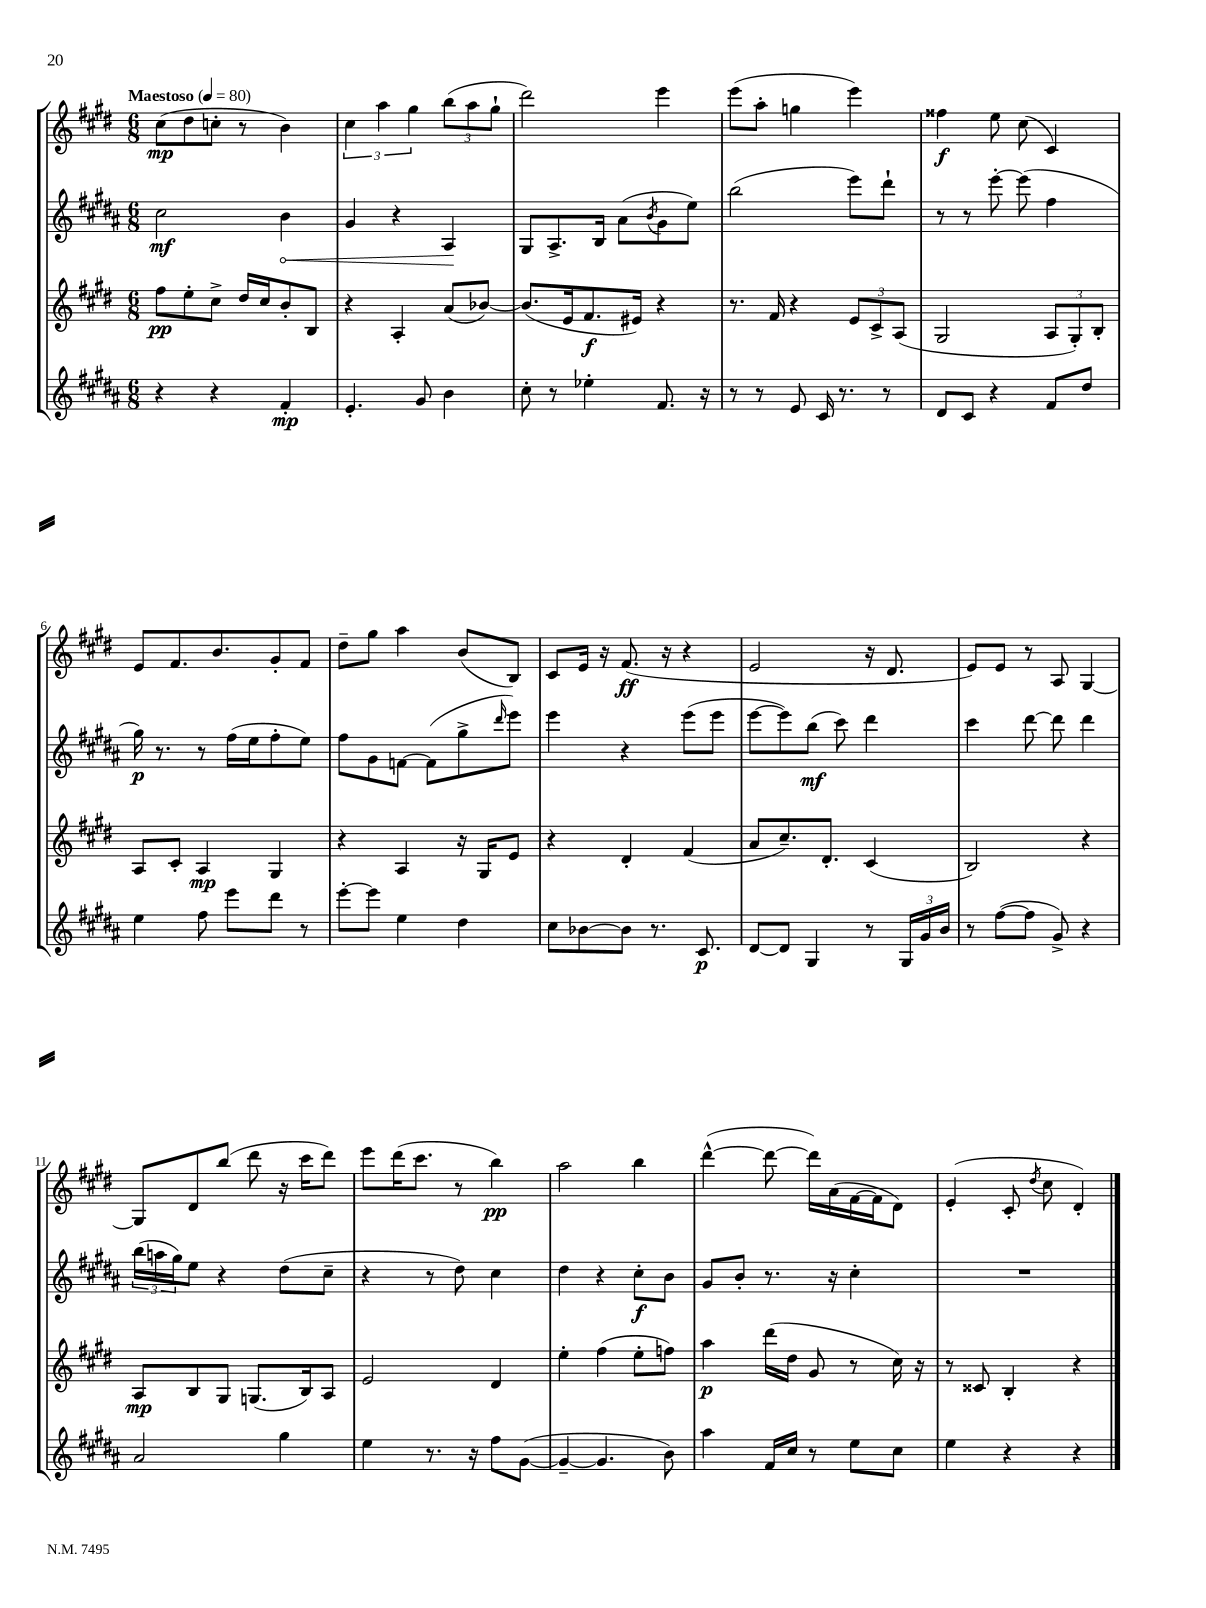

**kern	**kern	**kern	**kern
*staff4	*staff3	*staff2	*staff1
*clefG2	*clefG2	*clefG2	*clefG2
*k[f#c#g#d#a#]	*k[f#c#g#d#]	*k[f#c#g#d#a#]	*k[f#c#g#d#]
*M6/8	*M6/8	*M6/8	*M6/8
*MM80	*MM80	*MM80	*MM80
4r	8ff#\L	2cc#\	(8cc#\L
.	8ee'\	.	8dd#\
4r	8cc#^\J	.	8cc'\J
.	16dd#/LL	.	8r
.	16cc#/J	.	.
4f#'/	8b'/	4b\	4b\)
.	8B/J	.	.
=	=	=	=
4.e'/	4r	4g#/	6cc#\
.	.	.	6aa\
.	4A'/	4r	.
.	.	.	6gg#\
8g#/	.	.	.
4b\	(8a/L	4A#/	(12bb\L
.	.	.	12aa\
.	[8b-/J)	.	.
.	.	.	12gg#`\J
=	=	=	=
8cc#'\	(8.b-/]L	8G#/L	2ddd#\)
8r	.	8.A#^/	.
.	16e/k	.	.
4ee-'\	8.f#/	.	.
.	.	16B/Jk	.
.	.	(8a#\L	.
.	16e#/Jk)	.	.
.	.	8qb/	.
8.f#/	4r	8g#\	4eee\
.	.	8ee\J)	.
16r	.	.	.
=	=	=	=
8r	8.r	(2bb\	(8eee\L
8r	.	.	8aa'\J
.	16f#/	.	.
8e/	4r	.	4gg\
16c#/	.	.	.
8.r	.	.	.
.	12e/L	8eee\L)	4eee\)
.	12c#^/	.	.
8r	.	8ddd#`\J	.
.	(12A/J	.	.
=	=	=	=
8d#/L	2G#/	8r	4ff##\
8c#/J	.	8r	.
4r	.	[8eee'\	8ee\
.	.	(8eee\]	(8cc#\
8f#/L	12A/L	4ff#\	4c#/)
.	12G#'/)	.	.
8dd#/J	.	.	.
.	12B'/J	.	.
=	=	=	=
4ee\	8A/L	16gg#\)	8e/L
.	.	8.r	.
.	8c#'/J	.	8.f#/
8ff#\	4A/	8r	.
.	.	.	8.b/
8eee\L	.	(16ff#\LL	.
.	.	16ee\J	.
8ddd#\J	4G#/	8ff#'\	8g#'/
8r	.	8ee\J)	8f#/J
=	=	=	=
[8eee'\L	4r	8ff#\L	8dd#~\L
8eee\]J	.	8g#\	8gg#\J
4ee\	4A/	[8f\J	4aa\
.	.	(8f\]L	.
4dd#\	16r	8gg#^\	(8b/L
.	16G#/LK	.	.
.	.	16qqddd#/	.
.	8e/J	8eee\J)	8B/J)
=	=	=	=
8cc#\L	4r	4eee\	8c#/L
[8b-\	.	.	16e/Jk
.	.	.	16r
8b-\]J	4d#'/	4r	(8.f#/
8.r	.	.	.
.	.	.	16r
.	(4f#/	(8eee\L	4r
8.c#/	.	.	.
.	.	8eee\J	.
=	=	=	=
[8d#/L	8a/L	[8eee\L	2e/
8d#/]J	8.cc#~/)	8eee\])	.
4G#/	.	(8bb\J	.
.	8.d#'/J	.	.
.	.	8ccc#\)	.
8r	(4c#/	4ddd#\	16r
.	.	.	8.d#/
24G#/LL	.	.	.
24g#/	.	.	.
24b/JJ	.	.	.
=	=	=	=
8r	2B/)	4ccc#\	8e/L)
([8ff#\L	.	.	8e/J
8ff#\]J	.	[8ddd#\	8r
8g#^/)	.	8ddd#\]	8A/
4r	4r	4ddd#\	[4G#/
=	=	=	=
2a#/	8A/L	(24bb\LL	8G#/]L
.	.	24aa\	.
.	.	24gg#\J)	.
.	8B/	8ee\J	8d#/
.	8G#/J	4r	(8bb/J
.	(8.G/L	.	8ddd#\
4gg#\	.	(8dd#\L	16r
.	16B/k)	.	16ccc#\LK
.	8A/J	8cc#~\J	8ddd#\J)
=	=	=	=
4ee\	2e/	4r	8eee\L
.	.	.	(16ddd#\K
.	.	.	8.ccc#\J
8.r	.	8r	.
.	.	8dd#\)	8r
16r	.	.	.
8ff#\L	4d#/	4cc#\	4bb\)
([8g#\J	.	.	.
=	=	=	=
4g#~/_	4ee'\	4dd#\	2aa\
4.g#/]	(4ff#\	4r	.
.	8ee'\L	8cc#'\L	4bb\
8b\)	8ff\J)	8b\J	.
=	=	=	=
4aa#\	4aa\	8g#/L	([4ddd#^^\
.	.	8b'/J	.
16f#/LL	(16ddd#\LL	8.r	8ddd#\_
16cc#/JJ	16dd#\JJ	.	.
8r	8g#/	.	16ddd#\]LL)
.	.	16r	(16a\
8ee\L	8r	4cc#'\	[16f#\
.	.	.	16f#\]J
8cc#\J	16cc#\)	.	8d#\J)
.	16r	.	.
=	=	=	=
4ee\	8r	2.r	(4e'/
.	8c##/	.	.
4r	4B'/	.	8c#'/
.	.	.	8qdd#/
.	.	.	8cc#\
4r	4r	.	4d#'/)
==	==	==	==
*-	*-	*-	*-
